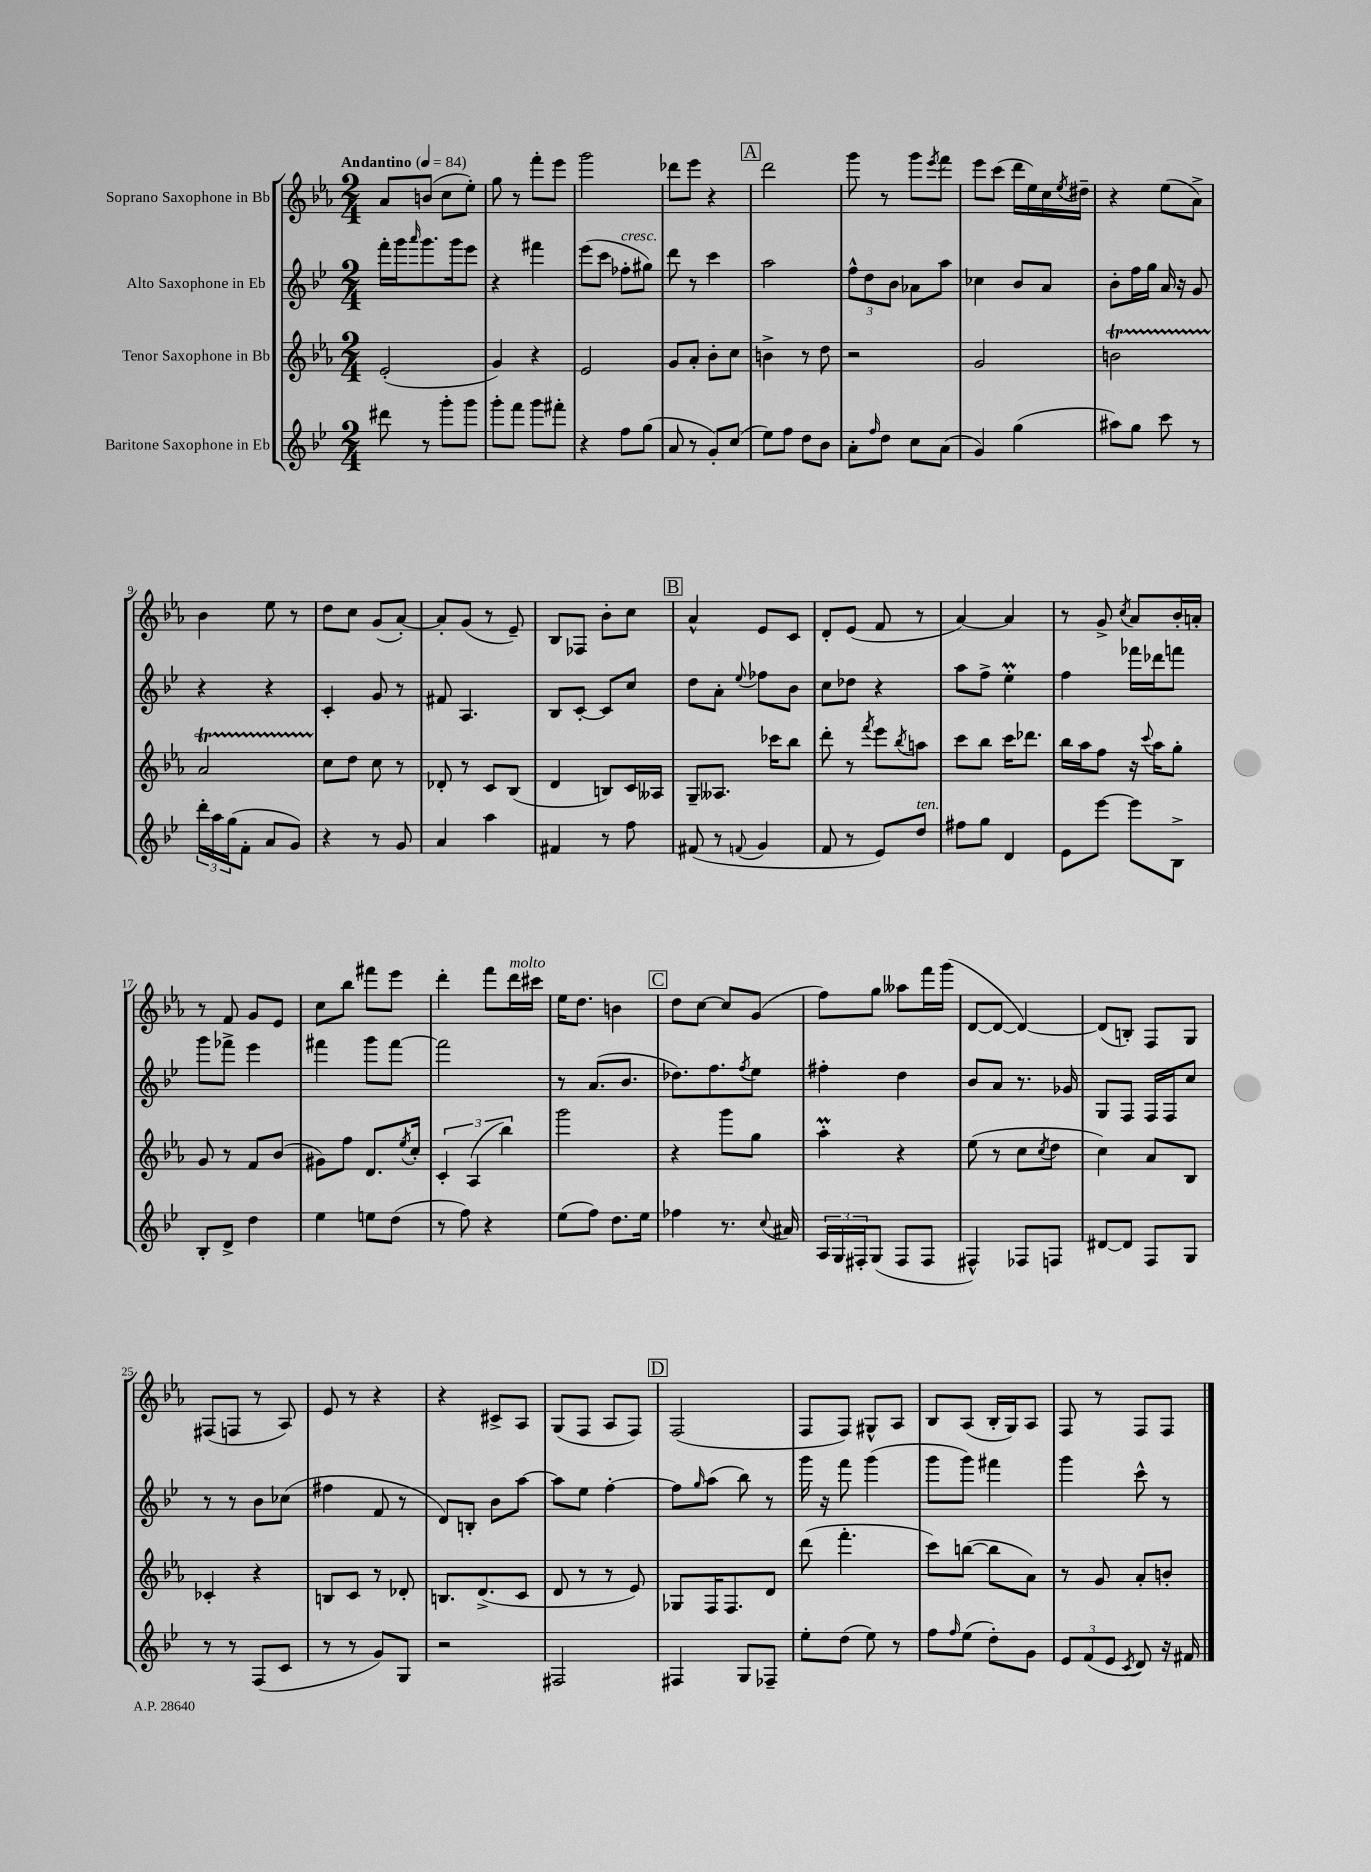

**kern	**kern	**kern	**kern
*staff4	*staff3	*staff2	*staff1
*clefG2	*clefG2	*clefG2	*clefG2
*k[b-e-]	*k[b-e-a-]	*k[b-e-]	*k[b-e-a-]
*M2/4	*M2/4	*M2/4	*M2/4
*MM84	*MM84	*MM84	*MM84
8ddd#\	(2e-'/	16fff'\LL	8a-/L
.	.	16ggg\J	.
.	.	16qqaaa/	.
8r	.	8.ggg\	(8b/J
8ggg'\L	.	.	8cc\L
.	.	16ggg\k	.
8ggg\J	.	8eee-\J	8ee-'\J)
=	=	=	=
8ggg'\L	4g/)	4r	8gg\
8fff\J	.	.	8r
8ggg\L	4r	4fff#\	8fff'\L
8fff#'\J	.	.	8eee-\J
=	=	=	=
4r	2e-/	(8eee-\L	2ggg\
.	.	8ccc\J	.
8ff\L	.	8ff-'\L	.
(8gg\J	.	8gg#\J)	.
=	=	=	=
8a/	8g/L	8ddd\	8ddd-\L
8r	8a-'/J	8r	8eee-\J
8g'/L)	8b-'\L	4ccc\	4r
(8cc/J	8cc\J	.	.
=	=	=	=
8ee-\L)	4b^\	2aa\	2ddd\
8ff\J	.	.	.
8dd\L	8r	.	.
8b-\J	8dd\	.	.
=	=	=	=
8a'\L	2r	12ff^^\L	8ggg\
.	.	12dd\	.
16qqff/	.	.	.
8dd\J	.	.	8r
.	.	12b-\J	.
8cc\L	.	8a-\L	8ggg\L
.	.	.	8qeee-/
(8a\J	.	8aa\J	8fff\J
=	=	=	=
4g/)	2g/	4cc-\	8eee-\L
.	.	.	(8ccc\J
(4gg\	.	8b-/L	16ddd\LL
.	.	.	16ee-\)
.	.	8a/J	16cc\
.	.	.	8qee-/
.	.	.	16dd#~\JJ
=	=	=	=
8aa#\L)	2b\	8b-'\L	4r
8gg\J	.	16ff\L	.
.	.	16gg\JJ	.
8ccc\	.	16a/	(8ee-\L
.	.	16r	.
8r	.	8g/	8a-^\J)
=	=	=	=
24ddd'\LL	2a-/	4r	4b-\
24aa\	.	.	.
(24gg\J	.	.	.
8f'\J	.	.	.
8a/L	.	4r	8ee-\
8g/J)	.	.	8r
=	=	=	=
4r	8cc\L	4c'/	8dd\L
.	8dd\J	.	8cc\J
8r	8cc\	8g/	(8g/L
8g/	8r	8r	[8a-'/J)
=	=	=	=
4a/	8d-'/	8f#/	8a-'/]L
.	8r	4.A/	(8g/J
4aa\	8c/L	.	8r
.	(8B-/J	.	8e-~/)
=	=	=	=
4f#/	4d/	8B-/L	8B-/L
.	.	[8c'/J	8F-/J
8r	8B/L)	8c/]L	8b-'\L
8ff\	16c/L	8cc/J	8cc\J
.	16A--/JJ	.	.
=	=	=	=
(8f#/	8G~/L	8dd\L	4a-^^/
8r	8.A--/J	8a'\J	.
8qqf/	.	8qqee-/	.
4g/	.	8ff-\L	8e-/L
.	16ccc-\LK	.	.
.	8bb-\J	8b-\J	8c/J
=	=	=	=
8f/	8ddd'\	8cc\L	8d'/L
8r	8r	8dd-\J	(8e-/J
.	8qfff/	.	.
8e-/L)	8eee-\L	4r	8f/
.	8qbb-/	.	.
8dd/J	8aa\J	.	8r
=	=	=	=
8ff#\L	8ccc\L	8aa\L	[4a-/)
8gg\J	8bb-\J	8ff^\J	.
4d/	16ccc\LK	4ee-'\	4a-/]
.	8.ddd-\J	.	.
=	=	=	=
8e-\L	16bb-\LL	4ff\	8r
.	16aa-\J	.	.
[8eee-\J	8ff\J	.	8g^/
.	.	.	8qcc/
8eee-\]L	16r	16fff-\LL	8a-/L
.	8qqccc/	.	.
.	16aa-\LK	16ddd-\J	.
8B-^\J	8gg'\J	8fff\J	16b-'/L
.	.	.	16a'/JJ
=	=	=	=
8B-'/L	8g/	8ggg\L	8r
8d^/J	8r	8fff-^\J	8f/
4dd\	8f/L	4eee-\	8g/L
.	(8b-/J	.	8e-/J
=	=	=	=
4ee-\	8g#\L)	4fff#\	8cc\L
.	8ff\J	.	8bb-\J
8ee\L	8.d/L	8ggg\L	8fff#\L
(8dd\J	.	[8fff#\J	8eee-\J
.	8qee-/	.	.
.	16cc'/Jk	.	.
=	=	=	=
8r	6c'/	2fff#\]	4ddd'\
8ff\)	.	.	.
.	(6A-/	.	.
4r	.	.	8fff\L
.	6bb-\)	.	.
.	.	.	16ddd\L
.	.	.	16ccc#\JJ
=	=	=	=
(8ee-\L	2ggg\	8r	16ee-\LK
.	.	.	8.dd\J
8ff\J)	.	(8.a/L	.
8.dd\L	.	.	4b\
.	.	8.b-/J	.
16ee-\Jk	.	.	.
=	=	=	=
4ff-\	4r	8.dd-\L)	8dd\L
.	.	.	[8cc\J
.	.	8.ff\	.
8.r	8ggg\L	.	8cc/]L
.	.	8qff/	.
.	8gg\J	8ee-\J	(8g/J
8qqcc/	.	.	.
16a#/	.	.	.
=	=	=	=
24A/LL	4aa-'\	4ff#'\	8ff\L)
24G/	.	.	.
24F#'/J	.	.	.
(8G/J	.	.	8gg\J
8F#/L	4r	4dd\	8aa--\L
8F#/J	.	.	16fff\L
.	.	.	(16ggg\JJ
=	=	=	=
4F#^^/)	(8ee-\	8b-/L	[8d/L
.	8r	8a/J	8d/_J
8F-/L	8cc\L	8.r	4d/_)
.	8qcc/	.	.
8F/J	8dd\J	.	.
.	.	16g-/	.
=	=	=	=
[8d#/L	4cc\)	8G/L	(8d/]L
8d#/]J	.	8F/J	8B'/J)
8F/L	8a-/L	16F/LL	8F/L
.	.	16F/J	.
8G/J	8B-/J	8cc/J	8G/J
=	=	=	=
8r	4c-'/	8r	(8F#/L
8r	.	8r	8F/J
(8F/L	4r	8b-\L	8r
8c/J	.	(8cc-\J	8A-/)
=	=	=	=
8r	8B/L	4ff#\	8e-/
8r	8c/J	.	8r
8g/L)	8r	8f/	4r
8G/J	8d-'/	8r	.
=	=	=	=
2r	8.B/L	8d/L)	4r
.	.	8B'/J	.
.	(8.d^/	.	.
.	.	8b-\L	8c#^/L
.	8c/J	[8aa\J	8A-/J
=	=	=	=
2F#/	8d/	8aa\]L	(8G/L
.	8r	8ee-\J	8F/J
.	8r	[4ff'\	8A-/L
.	8e-/)	.	8F/J)
=	=	=	=
4F#/	8G-/L	8ff\]L	(2F/
.	.	16qqgg/	.
.	16F/K	(8aa\J	.
.	8.F/	.	.
8G/L	.	8bb-\)	.
8F-~/J	8d/J	8r	.
=	=	=	=
8ee-'\L	(8ddd\	16ggg\	8F/L
.	.	16r	.
(8dd\J	4.fff'\	8fff\	8F/J)
8ee-\)	.	(4ggg\	8G#^^/L
8r	.	.	8A-/J
=	=	=	=
8ff\L	8ccc\L)	8ggg\L	8B-/L
16qqff/	.	.	.
(8ee-\J	([8bb\J	8ggg\J)	(8A-/J
8dd'\L)	8bb\]L	4fff#\	16B-'/LL
.	.	.	16G/J)
8g\J	8a-\J)	.	8A-/J
=	=	=	=
12e-/L	8r	4ggg\	8F/
(12f/	.	.	.
.	8g/	.	8r
12e-/J	.	.	.
8qc/	.	.	.
8d/)	8a-'/L	8ccc^^\	8F/L
16r	8b'/J	8r	8F/J
16f#/	.	.	.
==	==	==	==
*-	*-	*-	*-
